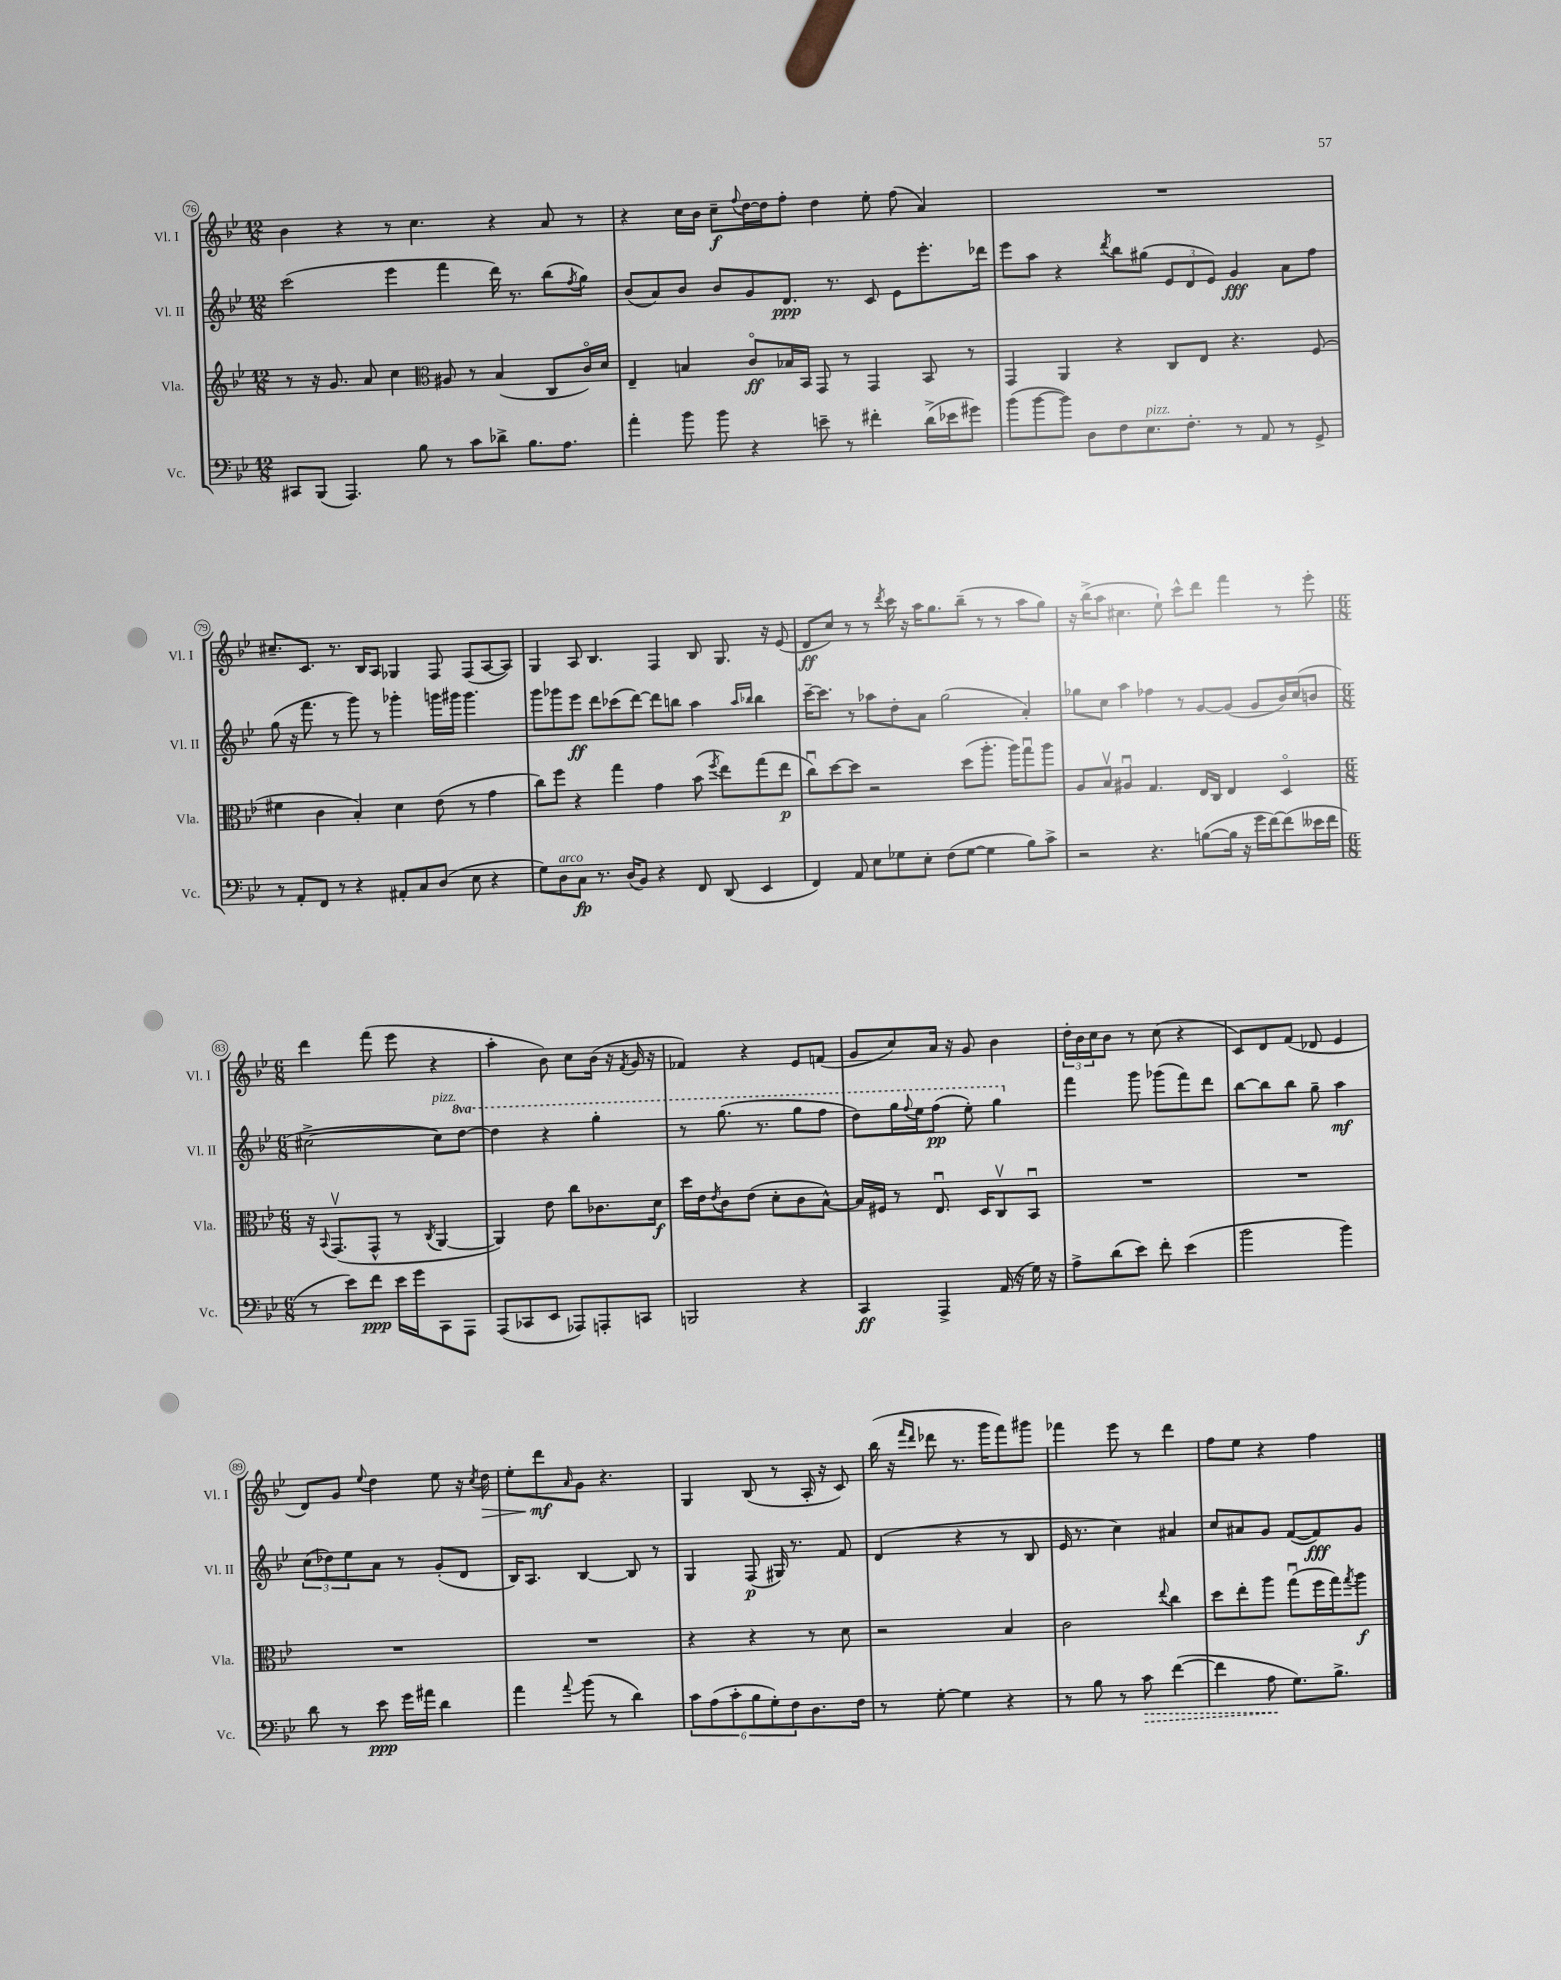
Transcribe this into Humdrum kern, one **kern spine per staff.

**kern	**dynam	**kern	**dynam	**kern	**dynam	**kern	**dynam
*part4	*part4	*part3	*part3	*part2	*part2	*part1	*part1
*staff4	*staff4	*staff3	*staff3	*staff2	*staff2	*staff1	*staff1
*I"Vc.	*	*I"Vla.	*	*I"Vl. II	*	*I"Vl. I	*
*I'Vc.	*	*I'Vla.	*	*I'Vl. II	*	*I'Vl. I	*
*clefF4	*	*clefG2	*	*clefG2	*	*clefG2	*
*k[b-e-]	*	*k[b-e-]	*	*k[b-e-]	*	*k[b-e-]	*
*M12/8	*	*M12/8	*	*M12/8	*	*M12/8	*
=76	=76	=76	=76	=76	=76	=76	=76
8CC#X/L	.	8r	.	(2ccc\	.	4b-\	.
(8BBB-/J	.	16r	.	.	.	.	.
.	.	8.g/	.	.	.	.	.
4.AAA/)	.	.	.	.	.	4r	.
.	.	8a/	.	.	.	.	.
.	.	4cc\	.	4eee-\	.	8r	.
8B-\	.	.	.	.	.	4.cc\	.
*	*	*clefC3	*	*	*	*	*
8r	.	8A#X/	.	4fff\	.	.	.
8c\L	.	8r	.	.	.	.	.
8d-X^\J	.	(4B-/	.	16ddd\)	.	4r	.
.	.	.	.	8.r	.	.	.
8.B-\L	.	.	.	.	.	.	.
.	.	8C/L	.	(8bb-\L	.	8a/	.
8.A\J	.	.	.	.	.	.	.
.	.	.	.	8qff/	.	.	.
.	.	16c/L)	.	8gg\J)	.	8r	.
.	.	16d/JJ	.	.	.	.	.
=77	=77	=77	=77	=77	=77	=77	=77
4a'\	.	4E-~/	.	(8b-/L	.	4r	.
.	.	.	.	8a/)	.	.	.
8b-\	.	4Bn/	.	8b-/J	.	16cc\LL	.
.	.	.	.	.	.	16b-\JJ	.
8b-\	.	.	.	8b-/L	.	8cc~\L	f
.	.	.	.	.	.	8qqff/	.
4r	.	8c/L	ff	8g/	.	[16dd\L	.
.	.	.	.	.	.	16dd\J]	.
.	.	16B-X/L	.	8.d/J	ppp	8ff'\J	.
.	.	16BB-/JJ	.	.	.	.	.
8en~\	.	8GG/	.	.	.	4dd\	.
.	.	.	.	8.r	.	.	.
8r	.	8r	.	.	.	.	.
4f#X'\	.	4GG/	.	8c/	.	8ee-'\	.
.	.	.	.	8e-\L	.	(8ff\	.
(16d^\LL	.	8BB-/	.	8.eee-'\	.	4a/)	.
16e-X\J	.	.	.	.	.	.	.
8g#X\J)	.	8r	.	.	.	.	.
.	.	.	.	16ddd-X\Jk	.	.	.
=78	=78	=78	=78	=78	=78	=78	=78
(8b-\L	.	4GG/	.	8eee-\L	.	1.r	.
[8b-\	.	.	.	8aa\J	.	.	.
8b-\J])	.	4AA/	.	4r	.	.	.
8D\L	.	.	.	.	.	.	.
.	.	.	.	8qddd/	.	.	.
8F\	.	4r	.	8bb-\L	.	.	.
!LO:TX:a:i:t=pizz.	!	!	!	!	!	!	!
8.E-\	.	.	.	(8gg#X\J	.	.	.
.	.	8C/L	.	12e-/L	.	.	.
8.F'\J	.	.	.	.	.	.	.
.	.	.	.	12d/	.	.	.
.	.	8E-/J	.	.	.	.	.
.	.	.	.	12e-/J)	.	.	.
8r	.	4.r	.	4g/	fff	.	.
8AA/	.	.	.	.	.	.	.
8r	.	.	.	8a\L	.	.	.
8GG^/	.	(8F/	.	8ff\J	.	.	.
!!LO:LB:g=z
=79	=79	=79	=79	=79	=79	=79	=79
8r	.	4f#X\	.	(8gg\	.	8.cc#X~/L	.
8AA'/L	.	.	.	16r	.	.	.
.	.	.	.	8.fff\	.	8.c/J	.
8FF/J	.	4c\	.	.	.	.	.
8r	.	.	.	8r	.	8.r	.
4r	.	4B-'/)	.	8ggg\)	.	.	.
.	.	.	.	.	.	16B-/KL	.
.	.	.	.	8r	.	8A/J	.
8AA#X'/L	.	4d\	.	4ggg-X'\	.	4G-X/	.
8C/	.	.	.	.	.	.	.
(8D/J	.	(8e-\	.	16gggn\LL	.	8F/	.
.	.	.	.	16ggg#X\JJ	.	.	.
8E-\	.	8r	.	4.ggg#\	.	(8F/L	.
4r	.	4g\	.	.	.	[8A/	.
.	.	.	.	.	.	8A/J])	.
=80	=80	=80	=80	=80	=80	=80	=80
8G\L)	.	8cc\L)	.	8ggg\L	.	4G/	.
!LO:TX:a:i:t=arco	!	!	!	!	!	!	!
8D\	.	8ff\J	.	8ggg-X\	.	.	.
8C\J	fp	4r	.	8eee-\J	ff	8A/	.
8.r	.	.	.	8ddd\L	.	4.B-/	.
.	.	4gg\	.	(8ccc-X\	.	.	.
(16D/KL	.	.	.	.	.	.	.
8BB-/J)	.	.	.	[8ddd\J)	.	.	.
4r	.	4g\	.	8ddd\L]	.	4F/	.
.	.	.	.	8bbn\J	.	.	.
8FF/	.	(8b-\	.	4aa\	.	8B-/	.
.	.	8qff/	.	.	.	.	.
(8DD/	.	8ee-\L)	.	.	.	8.G/	.
.	.	.	.	16qqaa/LL	.	.	.
.	.	.	.	16qqbb-X/JJ	.	.	.
4EE-/	.	(8gg\	.	4bb-\	.	.	.
.	.	.	.	.	.	16r	.
.	.	8ee-\J	p	.	.	(8e-/	.
=81	=81	=81	=81	=81	=81	=81	=81
4FF/)	.	8ccu\L)	.	[16ccc~\KL	.	8d/L	ff
.	.	.	.	8.ccc\J]	.	.	.
.	.	[8dd\	.	.	.	8cc/J)	.
8AA/	.	8dd\J]	.	8r	.	8r	.
8E-\L	.	2r	.	8aa-X\L	.	8r	.
.	.	.	.	.	.	8qddd/	.
8G-X\	.	.	.	8dd'\	.	16ccc\	.
.	.	.	.	.	.	16r	.
8E-'\J	.	.	.	8a\J	.	16aa\KL	.
.	.	.	.	.	.	8.gg\	.
(8F\L	.	.	.	(2gg\	.	.	.
[8G-\J	.	(8dd\L	.	.	.	(8bb-~\J	.
4G-\]	.	8.aa'\J	.	.	.	8r	.
.	.	.	.	.	.	8r	.
.	.	16aa\KL)	.	.	.	.	.
8B-\L)	.	8ggu\	.	4a'/)	.	8aa\L	.
8c^\J	.	8aa\J	.	.	.	8gg\J)	.
=82	=82	=82	=82	=82	=82	=82	=82
2r	.	8A/L	.	8gg-X\L	.	16r	.
.	.	.	.	.	.	(16bb-^\KL	.
.	.	8B-v/J	.	8cc\J	.	8aa\J	.
.	.	4A#Xu/	.	4aa\	.	4.cc#X\	.
4.r	.	4.G/	.	4ff-X\	.	.	.
.	.	.	.	.	.	8ee-`\)	.
.	.	.	.	8r	.	8ccc^^\L	.
([8Bn\L	.	16E-/LL	.	[8g/L	.	8ddd\J	.
.	.	16C/JJ	.	.	.	.	.
16B\Jk]	.	4E-/	.	(8g/J]	.	4fff\	.
16r	.	.	.	.	.	.	.
16g\LL	.	.	.	8g/L	.	.	.
[16f\J)	.	.	.	.	.	.	.
(8f\]	.	4D/	.	16b-/L)	.	8r	.
.	.	.	.	(16cc/J	.	.	.
16e--X\L	.	.	.	8bn/J	.	8eee-'\	.
16f\JJ	.	.	.	.	.	.	.
!!LO:LB:g=z
=83	=83	=83	=83	=83	=83	=83	=83
*M6/8	*	*M6/8	*	*M6/8	*	*M6/8	*
8r	.	16r	.	[2cc#X^\	.	4ddd\	.
.	.	8qqBB-/	.	.	.	.	.
.	.	(8.GGv/L	.	.	.	.	.
8e-\L)	.	.	.	.	.	.	.
8f\J	ppp	8GG^^/J	.	.	.	(8fff\	.
16e-\LL	.	8r	.	.	.	8eee-\	.
16g\J	.	.	.	.	.	.	.
.	.	8qC/	.	.	.	.	.
!	!	!	!	!LO:TX:a:i:t=pizz.	!	!	!
8CC\	.	[4AA/	.	8cc#\L])	.	4r	.
*	*	*	*	*8va	*	*	*
8AAA\J	.	.	.	[8ddd\J	.	.	.
=84	=84	=84	=84	=84	=84	=84	=84
(8AAA/L	.	4AA/])	.	4ddd\]	.	4aa'\	.
8CC-X/	.	.	.	.	.	.	.
8EE-/J	.	8e-\	.	4r	.	8b-\)	.
8AAA-X/L)	.	8cc\L	.	.	.	8cc\L	.
8AAAn'/	.	8.c-X\	.	4ggg'\	.	(16b-\Jk	.
.	.	.	.	.	.	16r	.
.	.	.	.	.	.	8qf/	.
8CCn/J	.	.	.	.	.	16g/	.
.	.	16d\Jk	f	.	.	16r	.
=85	=85	=85	=85	=85	=85	=85	=85
2BBBn/	.	16dd\LL	.	8r	.	4f-X/)	.
.	.	16e-\J	.	.	.	.	.
.	.	8qe-/	.	.	.	.	.
.	.	8c\	.	(8.ggg\	.	.	.
.	.	(8e-\J	.	.	.	4r	.
.	.	.	.	8.r	.	.	.
.	.	8d'\L	.	.	.	.	.
4r	.	8c\	.	8ggg\L	.	8e-/L	.
.	.	[8B-^^\J)	.	8fff\J	.	(8fn/J	.
=86	=86	=86	=86	=86	=86	=86	=86
4CC/	ff	16B-/LL]	.	8ddd\L)	.	8g/L	.
.	.	16F#X/JJ	.	.	.	.	.
.	.	8r	.	16ggg\L	.	8cc/)	.
.	.	.	.	8qqfff/	.	.	.
.	.	.	.	16eee-\J	.	.	.
4AAA^/	.	8.E-u/	.	(8fff\J	pp	16a/Jk	.
.	.	.	.	.	.	16r	.
.	.	.	.	8eee-'\)	.	8g/	.
.	.	16D/KL	.	.	.	.	.
(16AA/	.	8Cv/	.	4ggg\	.	4b-\	.
16r	.	.	.	.	.	.	.
16G\)	.	8BB-u/J	.	.	.	.	.
16r	.	.	.	.	.	.	.
=87	=87	=87	=87	=87	=87	=87	=87
*	*	*	*	*X8va	*	*	*
8A^\L	.	2.r	.	4fff\	.	24dd'\LL	.
.	.	.	.	.	.	24b-\	.
.	.	.	.	.	.	24cc\J	.
(8d\	.	.	.	.	.	8b-\J	.
8e-\J)	.	.	.	8ggg\	.	8r	.
8f'\	.	.	.	(8ggg-X\L	.	(8cc\	.
(4e-\	.	.	.	8fff\)	.	4r	.
.	.	.	.	8ddd\J	.	.	.
=88	=88	=88	=88	=88	=88	=88	=88
2b-\	.	2.r	.	[8bb-\L	.	8c/L)	.
.	.	.	.	8bb-\]	.	8d/	.
.	.	.	.	8bb-\J	.	(8f/J	.
.	.	.	.	8gg~\	.	8d-X/	.
4b-\)	.	.	.	4aa\	mf	4e-/	.
!!LO:LB:g=z
=89	=89	=89	=89	=89	=89	=89	=89
8d\	.	2.r	.	(12cc\L	.	8d/L)	.
.	.	.	.	12dd-X\)	.	.	.
8r	.	.	.	.	.	8g/J	.
.	.	.	.	12ee-\	.	.	.
.	.	.	.	.	.	8qqee-/	.
8e-\	ppp	.	.	8a\J	.	4dd\	.
16g\LL	.	.	.	8r	.	.	.
16a#X\JJ	.	.	.	.	.	.	.
4d\	.	.	.	(8g'/L	.	8ee-\	.
.	.	.	.	8d/J	.	16r	.
.	.	.	.	.	.	8qcc/	.
!	!	!	!	!	!	!	!LO:HP:b
.	.	.	.	.	.	16dd\	>
=90	=90	=90	=90	=90	=90	=90	=90
4a\	.	2.r	.	16B-/KL)	.	8ee-'\L	.
.	.	.	.	8.A/J	.	.	.
.	.	.	.	.	.	8ddd\	mf
8qqa/	.	.	.	.	.	16qqa/	.
(8b-\	.	.	.	[4B-/	.	8g\J	]
8r	.	.	.	.	.	4.r	.
4d\)	.	.	.	8B-/]	.	.	.
.	.	.	.	8r	.	.	.
=91	=91	=91	=91	=91	=91	=91	=91
12c\L	.	4r	.	4G/	.	4G/	.
(12A\	.	.	.	.	.	.	.
12c'\	.	.	.	.	.	.	.
12B-\	.	4r	.	(8F/	p	(8B-/	.
12G'\)	.	.	.	.	.	.	.
.	.	.	.	16G#X/)	.	8r	.
12F\	.	.	.	.	.	.	.
.	.	.	.	8.r	.	.	.
8.D\	.	8r	.	.	.	16A'/	.
.	.	.	.	.	.	16r	.
.	.	8d\	.	8f/	.	8c/)	.
16F\Jk	.	.	.	.	.	.	.
=92	=92	=92	=92	=92	=92	=92	=92
8r	.	2r	.	(4d/	.	(16bb-\	.
.	.	.	.	.	.	16r	.
.	.	.	.	.	.	16qqfff/LL	.
.	.	.	.	.	.	16qqddd/JJ	.
[8G'\	.	.	.	.	.	8ddd-X\	.
4G\]	.	.	.	4r	.	8.r	.
.	.	.	.	.	.	16ggg\KL	.
4r	.	4B-/	.	8r	.	8fff\)	.
.	.	.	.	8B-/	.	8ggg#X\J	.
=93	=93	=93	=93	=93	=93	=93	=93
8r	.	2c\	.	16e-/	.	4fff-X\	.
.	.	.	.	8.r	.	.	.
8B-\	.	.	.	.	.	.	.
8r	.	.	.	4cc\)	.	8eee-\	.
!	!LO:HP:b	!	!	!	!	!	!
8c\	>	.	.	.	.	8r	.
.	.	8qqee-/	.	.	.	.	.
([4f\	.	4cc\	.	4a#X/	.	4ddd\	.
=94	=94	=94	=94	=94	=94	=94	=94
4f\]	.	8dd\L	.	8cc/L	.	8ff\L	.
.	.	8ee-'\	.	8a#X/	.	8ee-\J	.
8A\	.	8aa\J	.	8g/J	.	4r	.
8.G\L)	]	(8ggu\L	.	([8f/L	.	.	.
.	.	16ff\L	.	8f/])	fff	4ff\	.
8.B-^\J	.	16gg\J)	.	.	.	.	.
.	.	8qgg/	.	.	.	.	.
.	.	8aa\J	f	8g/J	.	.	.
==	==	==	==	==	==	==	==
*-	*-	*-	*-	*-	*-	*-	*-
